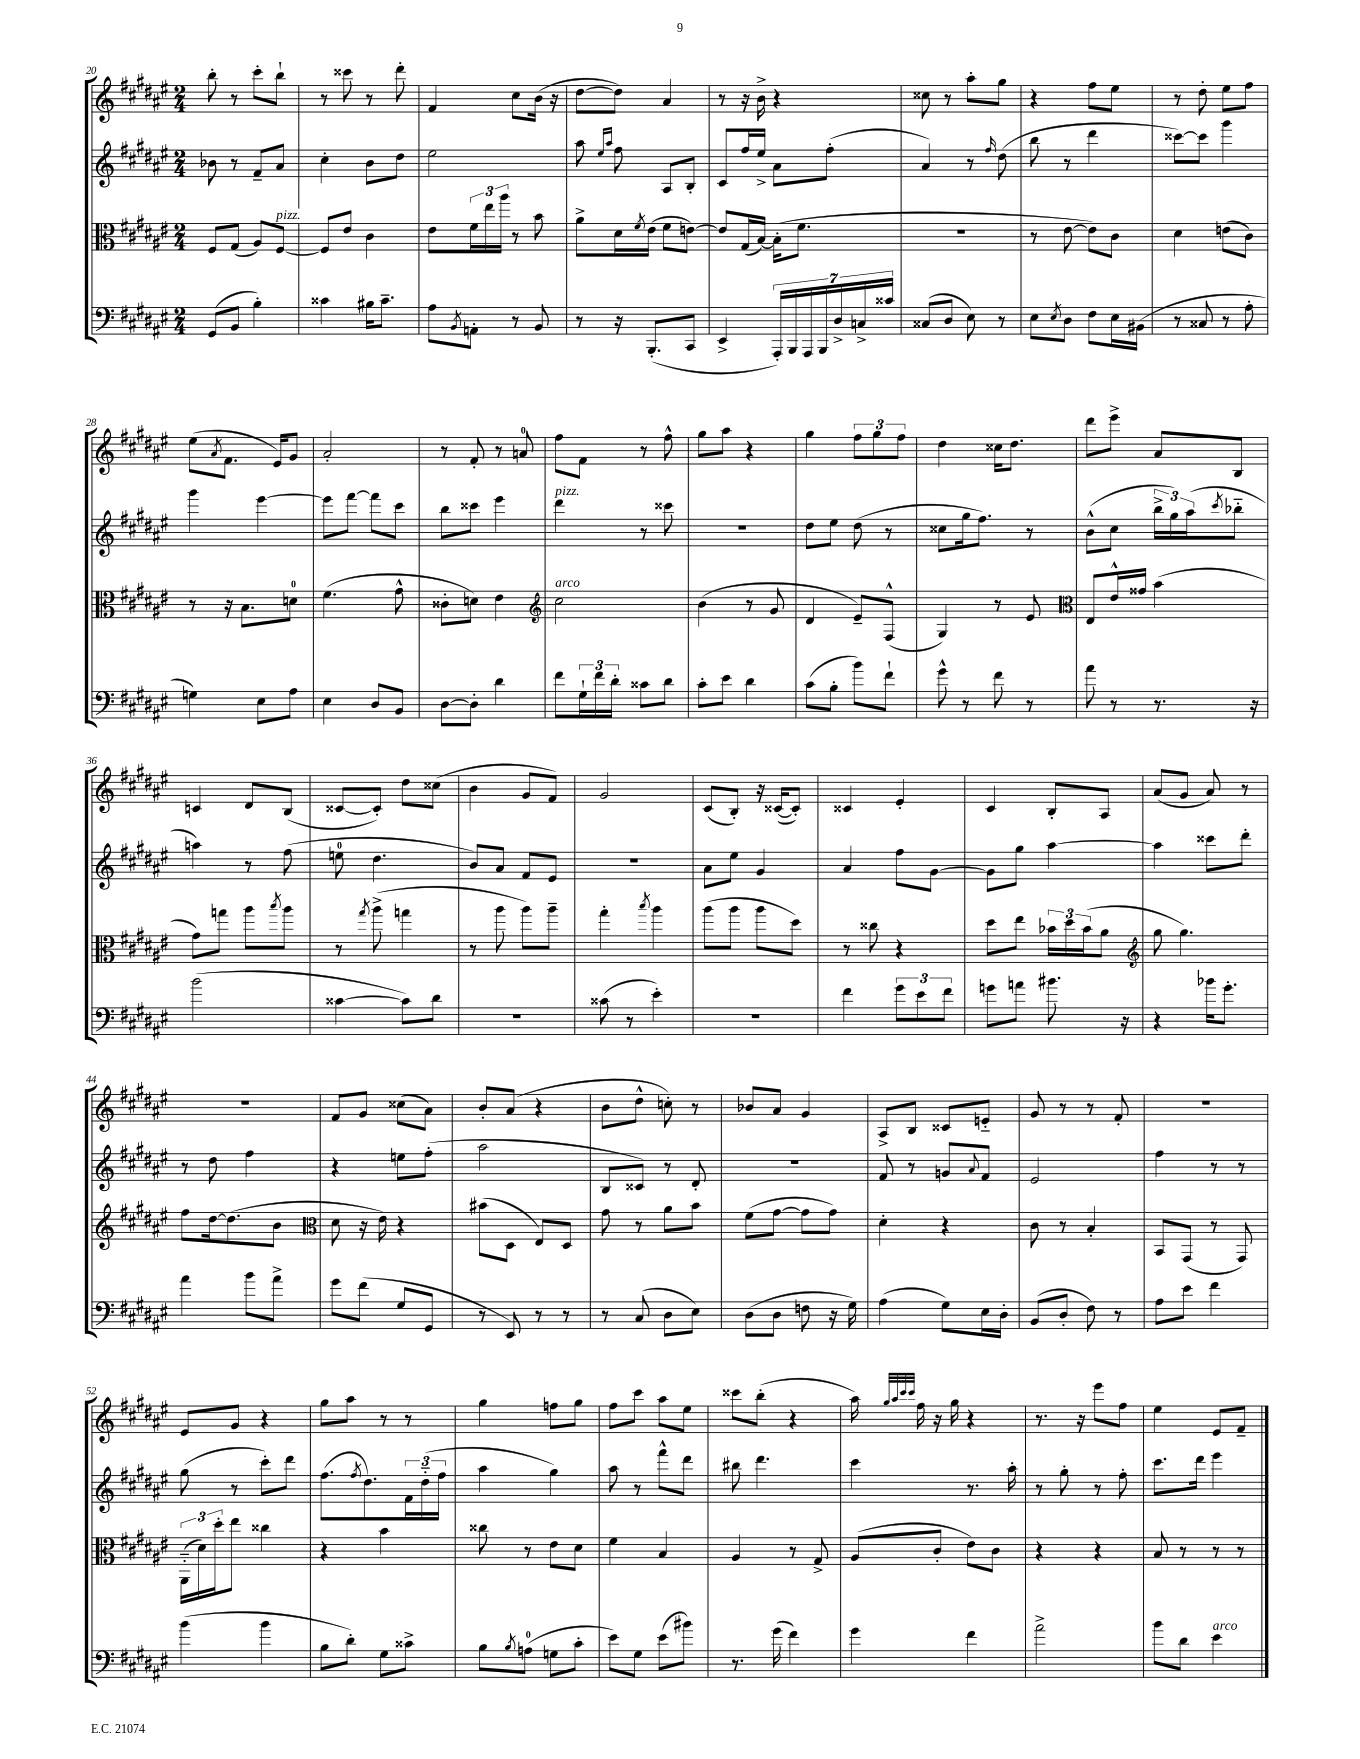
<<
\new StaffGroup <<
\new Staff = "s0" {
    \clef treble \key fis \major \numericTimeSignature \time 2/4
    b''8-. r8 cis'''8-. b''8-! |
    r8 cisis'''8 r8 dis'''8-. |
    fis'4 cis''8 b'16( r16 |
    dis''8~ dis''8) ais'4 |
    r8 r16 b'16-> r4 |
    cisis''8 r8 ais''8-. gis''8 |
    r4 fis''8 eis''8 |
    r8 dis''8-. eis''8 fis''8 |
    eis''8( \acciaccatura { ais'8 } fis'8. eis'16) gis'8 |
    ais'2-. |
    r8 fis'8-. r8 a'8-0 |
    fis''8 fis'8 r8 fis''8-^ |
    gis''8 ais''8 r4 |
    gis''4 \tuplet 3/2 { fis''8 gis''8 fis''8 } |
    dis''4 cisis''16 dis''8. |
    dis'''8 eis'''8-> ais'8 b8 |
    c'4 dis'8 b8( |
    cisis'8~ cisis'8-.) dis''8 cisis''8( |
    b'4 gis'8 fis'8) |
    gis'2 |
    cis'8( b8-.) r16 cisis'16~( cisis'8-.) |
    cisis'4 eis'4-. |
    cis'4 b8-. ais8 |
    ais'8( gis'8 ais'8) r8 |
    r2 |
    fis'8 gis'8 cisis''8( ais'8) |
    b'8-. ais'8( r4 |
    b'8 dis''8-^ c''8-.) r8 |
    bes'8 ais'8 gis'4 |
    ais8-> b8 cisis'8 e'8-_ |
    gis'8 r8 r8 fis'8-. |
    R2 |
    eis'8 gis'8 r4 |
    gis''8 ais''8 r8 r8 |
    gis''4 f''8 gis''8 |
    fis''8 cis'''8 ais''8 eis''8 |
    cisis'''8 b''8-.( r4 |
    ais''16) \grace { gis''32 ais''32 cis'''32 cis'''32 } fis''16 r16 gis''16 r4 |
    r8. r16 eis'''8 fis''8 |
    eis''4 eis'8 fis'8-- \bar "|." |
}
\new Staff = "s1" {
    \clef treble \key fis \major \numericTimeSignature \time 2/4
    bes'8 r8 fis'8-- ais'8 |
    cis''4-. b'8 dis''8 |
    eis''2 |
    ais''8 \grace { eis''16 ais''16 } fis''8 ais8 b8-. |
    cis'8 fis''16 eis''16-> ais'8 fis''8-.( |
    ais'4) r8 \grace { fis''16 } dis''8( |
    b''8 r8 dis'''4 |
    cisis'''8~) cisis'''8 gis'''4 |
    gis'''4 eis'''4~ |
    eis'''8 fis'''8~ fis'''8 cis'''8 |
    b''8 cisis'''8 eis'''4 |
    dis'''4^\markup { \italic "pizz." } r8 cisis'''8 |
    R2 |
    dis''8 eis''8 dis''8( r8 |
    cisis''8 gis''16 fis''8.) r8 |
    b'8-^( cis''8 \tuplet 3/2 { b''16-> gis''16) ais''16( } \acciaccatura { cis'''8 } bes''8-_ |
    a''4) r8 fis''8( |
    e''8-0 dis''4. |
    b'8) ais'8 fis'8 eis'8 |
    r2 |
    ais'8 eis''8 gis'4 |
    ais'4 fis''8 gis'8~ |
    gis'8 gis''8 ais''4~ |
    ais''4 cisis'''8 dis'''8-. |
    r8 dis''8 fis''4 |
    r4 e''8 fis''8-.( |
    ais''2 |
    b8 cisis'8) r8 dis'8-. |
    r2 |
    fis'8 r8 g'8 \appoggiatura { ais'8 } fis'8 |
    eis'2 |
    fis''4 r8 r8 |
    gis''8( r8 cis'''8-.) dis'''8 |
    fis''8.( \acciaccatura { fis''8 } dis''8.) \tuplet 3/2 { fis'16 dis''16-_( fis''16 } |
    ais''4 gis''4) |
    ais''8 r8 fis'''8-^ dis'''8 |
    bis''8 dis'''4. |
    cis'''4 r8. ais''16-. |
    r8 gis''8-. r8 fis''8-. |
    cis'''8. dis'''16 eis'''4 \bar "|." |
}
\new Staff = "s2" {
    \clef alto \key fis \major \numericTimeSignature \time 2/4
    fis8 gis8( ais8) fis8~^\markup { \italic "pizz." } |
    fis8 eis'8 cis'4 |
    eis'8 \tuplet 3/2 { fis'16 eis''16 ais''16 } r8 b'8 |
    ais'8-> dis'16 \acciaccatura { fis'8 } eis'16( fis'8 e'8~) |
    e'8 gis16( b16~) b16-.( fis'8. |
    r2 |
    r8 eis'8~ eis'8) cis'8 |
    dis'4 e'8( cis'8) |
    r8 r16 b8. d'8-0 |
    fis'4.( gis'8-^ |
    cisis'8-. d'8) eis'4 |
    \clef treble cis''2^\markup { \italic "arco" } |
    b'4( r8 gis'8 |
    dis'4 eis'8--) fis8-^( |
    gis4) r8 eis'8 |
    \clef alto eis8 eis'16-^ gisis'16 b'4( |
    gis'8) g''8 ais''8 \acciaccatura { b''8 } ais''8 |
    r8 \acciaccatura { gis''8 } ais''8->( g''4 |
    r8 ais''8 ais''8) ais''8-- |
    gis''4-. \acciaccatura { b''8 } ais''4 |
    ais''8( ais''8 ais''8 dis''8) |
    r8 cisis''8 r4 |
    dis''8 eis''8 \tuplet 3/2 { bes'16 dis''16 bes'16( } ais'8 |
    \clef treble gis''8 gis''4.) |
    fis''8 dis''16~ dis''8.( b'8 |
    \clef alto dis'8 r16 eis'16) r4 |
    bis'8( dis8 eis8) dis8 |
    gis'8 r8 ais'8 b'8 |
    fis'8( gis'8~ gis'8 gis'8) |
    dis'4-. r4 |
    cis'8 r8 b4-. |
    b,8 gis,8( r8 gis,8) |
    \tuplet 3/2 { ais,16-_( dis'16) dis''16-. } eis''8 cisis''4 |
    r4 b'4 |
    cisis''8 r8 eis'8 dis'8 |
    fis'4 b4 |
    ais4 r8 gis8-> |
    ais8( cis'8-. eis'8) cis'8 |
    r4 r4 |
    b8 r8 r8 r8 \bar "|." |
}
\new Staff = "s3" {
    \clef bass \key fis \major \numericTimeSignature \time 2/4
    gis,8( b,8 b4-.) |
    cisis'4 bis16 cisis'8.-- |
    ais8 \acciaccatura { b,8 } a,8-. r8 b,8 |
    r8 r16 b,,8.-.( cis,8 |
    eis,4-> \tuplet 7/4 { ais,,16-.) b,,16 ais,,16 b,,16 dis16-> c16-> cisis'16 } |
    cisis8( dis8 eis8) r8 |
    eis8 \acciaccatura { eis8 } dis8 fis8 eis16 bis,16( |
    r8 cisis8 r8 ais8-. |
    g4) eis8 ais8 |
    eis4 dis8 b,8 |
    dis8~ dis8-. dis'4 |
    fis'8 \tuplet 3/2 { gis16-! fis'16 dis'16-. } cisis'8 dis'8 |
    cis'8-. eis'8 dis'4 |
    cis'8( b8-. b'8) fis'8-! |
    gis'8-^ r8 fis'8 r8 |
    ais'8 r8 r8. r16 |
    b'2( |
    cisis'4~ cisis'8) dis'8 |
    R2 |
    cisis'8( r8 eis'4-.) |
    R2 |
    fis'4 \tuplet 3/2 { gis'8 eis'8 fis'8 } |
    g'8 a'8 bis'8. r16 |
    r4 bes'16 gis'8.-. |
    ais'4 b'8 ais'8-> |
    gis'8 fis'8( gis8 gis,8 |
    r8 eis,8) r8 r8 |
    r8 cis8( dis8 eis8) |
    dis8( dis8 f8 r16 gis16) |
    ais4( gis8) eis16 dis16-. |
    b,8( dis8-. fis8) r8 |
    ais8 eis'8 fis'4 |
    b'4( b'4 |
    b8 dis'8-.) gis8 cisis'8-> |
    b8 \acciaccatura { b8 } a8-0( g8 cis'8-. |
    eis'8) gis8 eis'8( bis'8) |
    r8. gis'16( fis'4) |
    gis'4 fis'4 |
    ais'2-> |
    b'8 dis'8 eis'4^\markup { \italic "arco" } \bar "|." |
}
>>
>>
\layout { \context { \Score currentBarNumber = #20 } }
